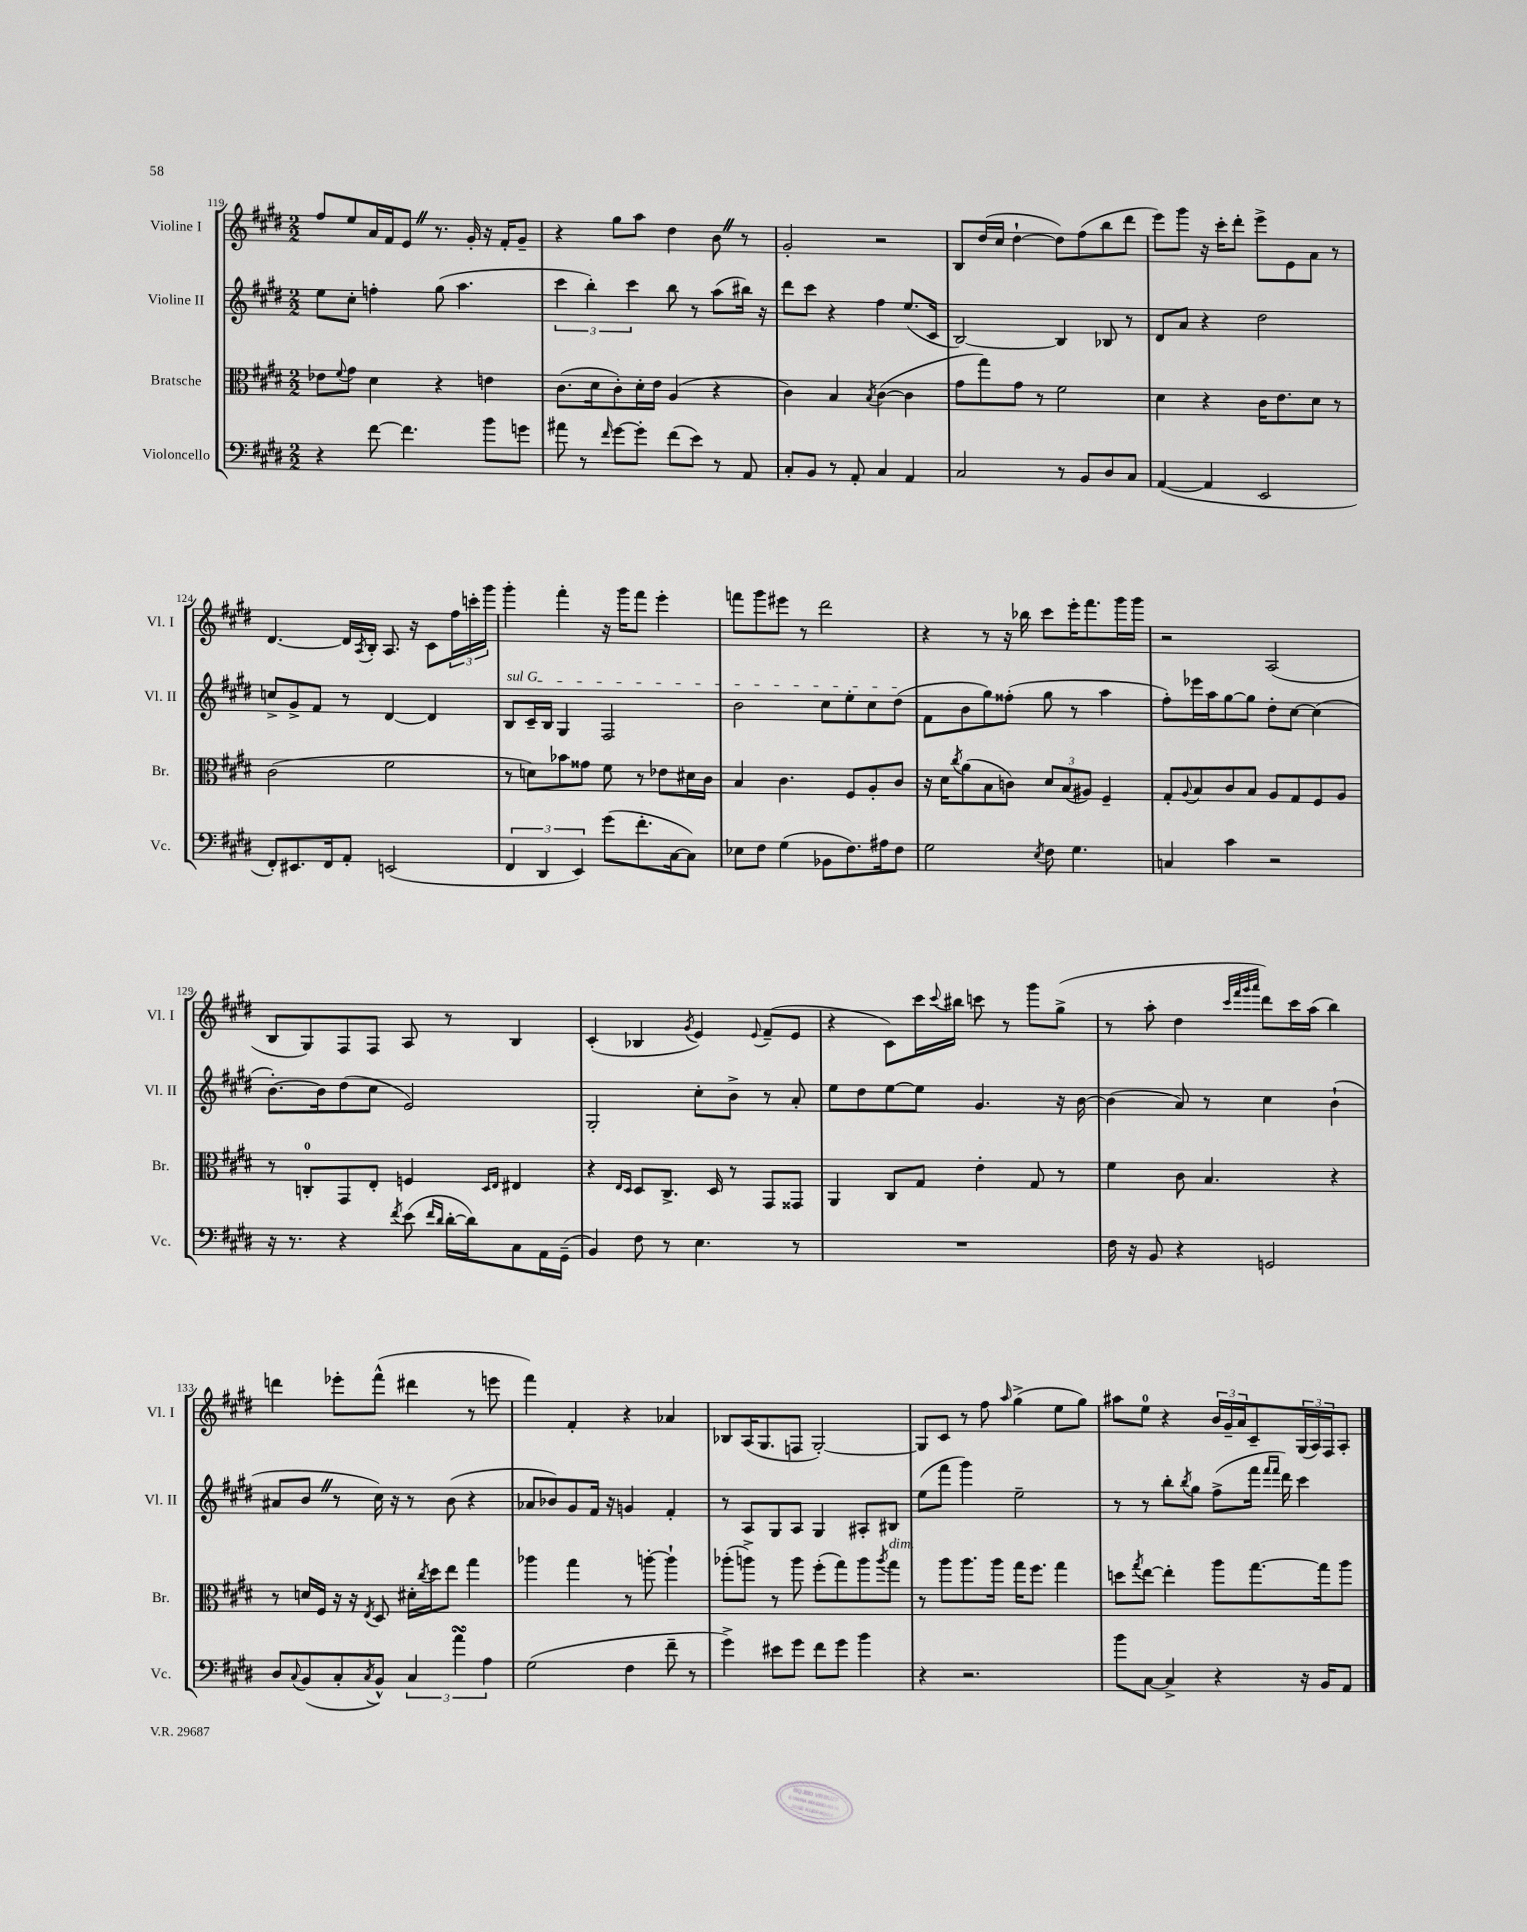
<<
\new StaffGroup <<
\new Staff = "s0" \with { instrumentName = "Violine I" shortInstrumentName = "Vl. I" } {
    \clef treble \key e \major \numericTimeSignature \time 2/2
    fis''8 e''8 a'16 fis'16 e'8 \once \override BreathingSign.text = \markup { \musicglyph "scripts.caesura.straight" } \breathe r8. gis'16-. r16 fis'16-. gis'8-- |
    r4 gis''8 a''8 dis''4 b'8 \once \override BreathingSign.text = \markup { \musicglyph "scripts.caesura.straight" } \breathe r8 |
    gis'2-. r2 |
    b8 dis''16( cis''16 dis''4~-! dis''8) fis''8( b''8 dis'''8 |
    e'''8) gis'''8 r16 cis'''16-. dis'''8-. e'''8-> e'8 a'8 r8 |
    dis'4.~ dis'16 \acciaccatura { a8 } b16-. a8. r16 cis'8 \tuplet 3/2 { fis''16 c'''16-. gis'''16 } |
    gis'''4-. fis'''4-. r16 gis'''16 fis'''8 e'''4-. |
    f'''8 gis'''8 eis'''8 r8 dis'''2 |
    r4 r8 r16 bes''16 cis'''8 e'''16-. fis'''8. gis'''16 gis'''16 |
    r2 a2( |
    b8 gis8) fis8 fis8 a8 r8 b4 |
    cis'4-.( bes4 \acciaccatura { gis'8 } e'4) \appoggiatura { e'8 } fis'8--( e'8 |
    r4 cis'8) cis'''16 \appoggiatura { cis'''8 } bis''16 c'''8 r8 gis'''8 gis''8->( |
    r8 a''8-. dis''4 \grace { cis'''32 fis'''32 gis'''32 a'''32 } dis'''8) cis'''16 a''16( b''4) |
    d'''4 ees'''8-. fis'''8-^( dis'''4 r8 e'''8 |
    fis'''4) fis'4-. r4 aes'4 |
    bes8 a16( gis8. f8 gis2~-.) |
    gis8 cis'8 r8 fis''8 \grace { a''16 } gis''4->( e''8 gis''8) |
    ais''8 e''8-0 r4 \tuplet 3/2 { b'16 gis'16-- a'16 } cis'8-- \tuplet 3/2 { gis16( a16) fis16 } a8-. \bar "|." |
}
\new Staff = "s1" \with { instrumentName = "Violine II" shortInstrumentName = "Vl. II" } {
    \clef treble \key e \major \numericTimeSignature \time 2/2
    e''8 cis''8-. f''4-. gis''8( a''4. |
    \tuplet 3/2 { cis'''4 b''4-.) cis'''4 } b''8 r8 a''8( bis''16) r16 |
    dis'''8 cis'''8 r4 fis''4 e''8.( cis'16 |
    b2~) b4 bes8 r8 |
    dis'8 a'8 r4 dis''2 |
    c''8-> gis'8-> fis'8 r8 dis'4~ dis'4 |
    \once \override TextSpanner.bound-details.left.text = \markup { \italic "sul G" } b8\startTextSpan cis'16-- b16 gis4 fis2 |
    b'2 cis''8 e''8-. cis''8 dis''8\stopTextSpan( |
    fis'8 b'8 gis''8) fisis''8-.( gis''8 r8 a''4 |
    fis''8-.) ees'''16 a''16 gis''8~ gis''8 dis''8-. cis''8~ cis''4( |
    b'8.~-.) b'16 dis''8( cis''8 e'2) |
    gis2-. cis''8-. b'8-> r8 a'8-. |
    e''8 dis''8 e''8~ e''8 gis'4. r16 b'16~ |
    b'4( a'8) r8 cis''4 b'4-!( |
    ais'8 b'8 \once \override BreathingSign.text = \markup { \musicglyph "scripts.caesura.straight" } \breathe r8 cis''16) r16 r8 b'8( r4 |
    aes'8 bes'8) gis'8 fis'16 r16 g'4 fis'4-. |
    r8 a8 gis8 a8 gis4 ais8-. bis8 |
    e''8( fis'''8 gis'''4) e''2-- |
    r8 r8 b''8-. \acciaccatura { b''8 } gis''8 fis''8->( fis'''16 \grace { fis'''16 fis'''16 } dis'''16) cis'''4 \bar "|." |
}
\new Staff = "s2" \with { instrumentName = "Bratsche" shortInstrumentName = "Br." } {
    \clef alto \key e \major \numericTimeSignature \time 2/2
    ees'8 \appoggiatura { fis'8 } gis'8 dis'4 r4 e'4 |
    cis'8.( dis'16 cis'8-.) dis'16-. e'16 a4( r4 |
    cis'4) b4 \acciaccatura { b8 } cis'4~( cis'4 |
    gis'8 gis''8) gis'8 r8 fis'2 |
    dis'4 r4 cis'16 e'8. dis'8 r8 |
    cis'2( fis'2 |
    r8 d'8) bes'8 gisis'8 fis'8 r8 ees'8 dis'16 cis'16 |
    b4 cis'4. fis8 a8-. cis'8 |
    r16 dis'16 \acciaccatura { cis''8 } a'8( b8 c'8) \tuplet 3/2 { dis'8 b8( ais8) } fis4-- |
    gis8-. \appoggiatura { a8 } b8 cis'8 b8 a8 gis8 fis8 a8 |
    r8 c8-0-. gis,8 e8-. f4 \grace { dis16 e16 } eis4 |
    r4 \grace { e16 dis16 } dis8 cis8.-> dis16 r8 gis,8 gisis,8 |
    a,4 cis8 gis8 e'4-. gis8 r8 |
    fis'4 cis'8 b4. r4 |
    r8 d'16 fis16 r16 r16 \acciaccatura { e8 } dis8 dis'16-. \acciaccatura { cis''8 } dis''16 e''8 gis''4 |
    aes''4 gis''4 r8 a''8~-. a''4-! |
    aes''8-.( a''8->) r8 a''8 fis''8-.( gis''8) a''8 \acciaccatura { a''8 } gis''8^\markup { \italic "dim." } |
    r8 a''8 a''8. a''16 gis''16 fis''8. gis''4 |
    d''8 \acciaccatura { gis''8 } e''8~ e''4-. a''8 gis''8.~ gis''16 a''8 \bar "|." |
}
\new Staff = "s3" \with { instrumentName = "Violoncello" shortInstrumentName = "Vc." } {
    \clef bass \key e \major \numericTimeSignature \time 2/2
    r4 fis'8~ fis'4. b'8 g'8 |
    ais'8 r8 \grace { fis'16 } gis'8~ gis'8-. fis'8( e'8) r8 a,8 |
    cis8-. b,8 r8 a,8-. cis4 a,4 |
    cis2 r8 b,8 dis8 cis8 |
    a,4~( a,4 e,2 |
    fis,8-.) eis,8. fis,16 a,8-. e,2( |
    \tuplet 3/2 { fis,4 dis,4 e,4) } gis'8( fis'8.-. cis16~ cis8) |
    ees8 fis8 gis4( bes,8 fis8.) ais16 fis8 |
    gis2 \acciaccatura { e8 } fis8 gis4. |
    c4 cis'4 r2 |
    r16 r8. r4 \acciaccatura { fis'8 } e'8( \grace { fis'16 dis'16 } dis'16~-. dis'16) cis8 a,16 gis,16--( |
    b,4) fis8 r8 e4. r8 |
    R1 |
    fis16 r16 b,8 r4 g,2 |
    dis8 \appoggiatura { cis8 } b,8( cis8-. \acciaccatura { cis8 } b,8-^) \tuplet 3/2 { cis4 a'4\turn a4 } |
    gis2( fis4 fis'8-- r8 |
    gis'4->) eis'8 gis'8 fis'8 gis'8 b'4 |
    r4 r2. |
    b'8 cis8~ cis4-> r4 r16 b,16 a,8 \bar "|." |
}
>>
>>
\layout { \context { \Score currentBarNumber = #119 } }
